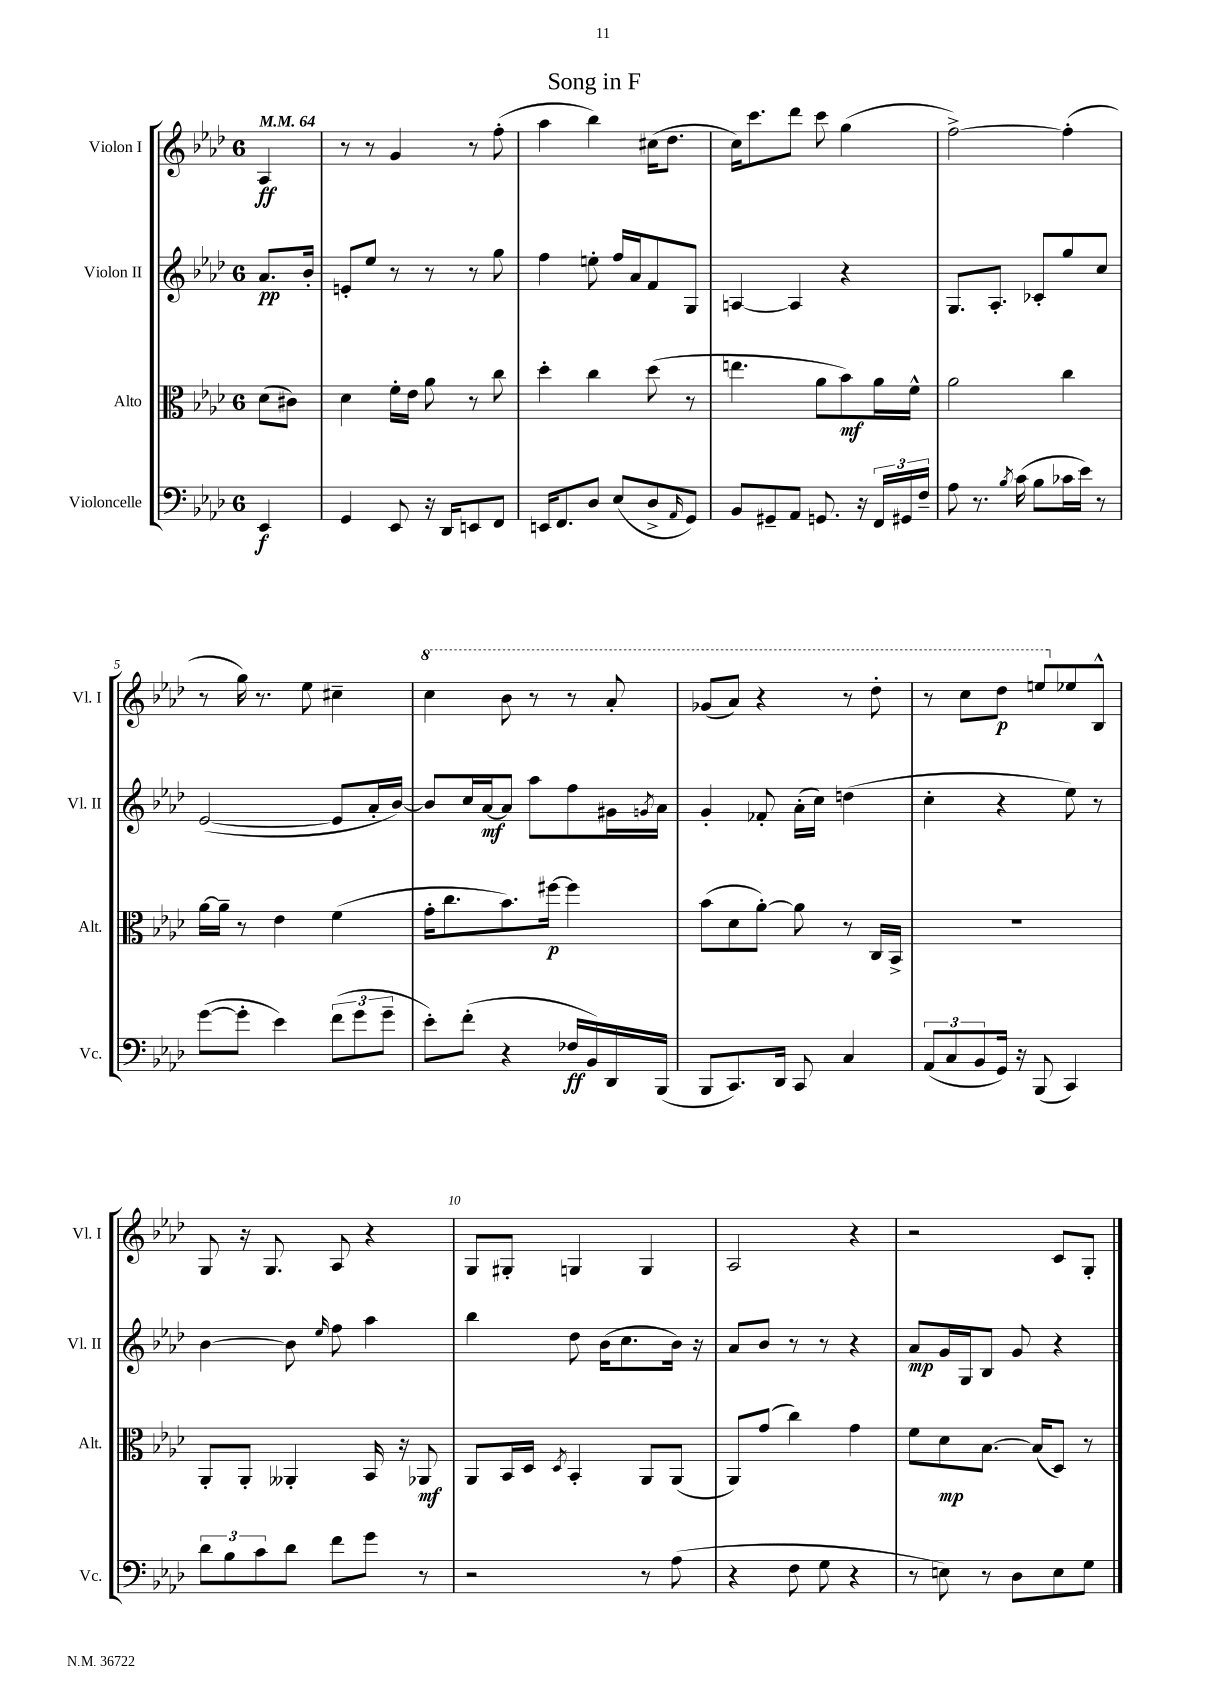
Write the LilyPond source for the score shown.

\header { title = "Song in F" }
<<
\new StaffGroup <<
\new Staff = "s0" \with { instrumentName = "Violon I" shortInstrumentName = "Vl. I" } {
    \clef treble \key aes \major \once \override Staff.TimeSignature.style = #'single-digit \time 6/8 \partial 4 \tempo 4 = 64
    aes4\ff |
    r8 r8 g'4 r8 f''8-.( |
    aes''4 bes''4) cis''16( des''8. |
    c''16) c'''8. des'''8 c'''8 g''4( |
    f''2~->) f''4-.( |
    r8 g''16) r8. ees''8 cis''4-- |
    \ottava #1 c'''4 bes''8 r8 r8 aes''8-. |
    ges''8( aes''8) r4 r8 des'''8-. |
    r8 c'''8 des'''8\p e'''8 \ottava #0 ees''!8 bes8-^ |
    g8 r16 g8. aes8 r4 |
    g8 gis8-. g4 g4 |
    aes2 r4 |
    r2 c'8 g8-. \bar "|." |
}
\new Staff = "s1" \with { instrumentName = "Violon II" shortInstrumentName = "Vl. II" } {
    \clef treble \key aes \major \once \override Staff.TimeSignature.style = #'single-digit \time 6/8 \partial 4
    aes'8.\pp bes'16-. |
    e'8-. ees''8 r8 r8 r8 g''8 |
    f''4 e''8-. f''16 aes'16 f'8 g8 |
    a4~ a4 r4 |
    g8. aes8.-. ces'8-. g''8 c''8 |
    ees'2~( ees'8 aes'16-. bes'16~) |
    bes'8 c''16 aes'16~\mf aes'8 aes''8 f''8 gis'16 \acciaccatura { g'8 } aes'16 |
    g'4-. fes'8-. aes'16-.( c''16) d''4( |
    c''4-. r4 ees''8) r8 |
    bes'4~ bes'8 \grace { ees''16 } f''8 aes''4 |
    bes''4 des''8 bes'16( c''8. bes'16) r16 |
    aes'8 bes'8 r8 r8 r4 |
    aes'8\mp g'16 g16 bes8 g'8 r4 \bar "|." |
}
\new Staff = "s2" \with { instrumentName = "Alto" shortInstrumentName = "Alt." } {
    \clef alto \key aes \major \once \override Staff.TimeSignature.style = #'single-digit \time 6/8 \partial 4
    des'8( cis'8) |
    des'4 f'16-. ees'16 aes'8 r8 c''8 |
    des''4-. c''4 des''8( r8 |
    e''4. aes'8 bes'8\mf) aes'16 f'16-^ |
    aes'2 c''4 |
    aes'16~ aes'16-- r8 ees'4 f'4( |
    g'16-. c''8. bes'8.) fis''16~\p fis''4 |
    bes'8( des'8 aes'8~-.) aes'8 r8 c16 bes,16-> |
    R2. |
    aes,8-. aes,8-. aeses,4-. bes,16 r16 aes,8\mf |
    aes,8 bes,16 des16 \acciaccatura { des8 } bes,4-. aes,8 aes,8( |
    aes,8) g'8( c''4) g'4 |
    f'8 des'8\mp bes8.~ bes16( des8) r8 \bar "|." |
}
\new Staff = "s3" \with { instrumentName = "Violoncelle" shortInstrumentName = "Vc." } {
    \clef bass \key aes \major \once \override Staff.TimeSignature.style = #'single-digit \time 6/8 \partial 4
    ees,4\f |
    g,4 ees,8 r16 des,16 e,8 f,8 |
    e,16 f,8. des8 ees8( des8-> \grace { aes,16 } g,8) |
    bes,8 gis,8-- aes,8 g,8. r16 \tuplet 3/2 { f,16 gis,16 f16-- } |
    aes8 r8. \acciaccatura { bes8 } c'16( bes8 ces'16 ees'16) r8 |
    g'8~( g'8-. ees'4) \tuplet 3/2 { f'8( g'8 g'8-- } |
    ees'8-.) f'8-.( r4 fes16\ff bes,16) des,16 bes,,16( |
    bes,,8 c,8.) des,16 c,8 c4 |
    \tuplet 3/2 { aes,8( c8 bes,8 } g,16) r16 bes,,8( c,4) |
    \tuplet 3/2 { des'8 bes8 c'8 } des'8 f'8 g'8 r8 |
    r2 r8 aes8( |
    r4 f8 g8 r4 |
    r8 e8) r8 des8 e8 g8 \bar "|." |
}
>>
>>
\layout { \context { \Score \override BarNumber.break-visibility = ##(#f #t #t) barNumberVisibility = #(every-nth-bar-number-visible 5) } }
